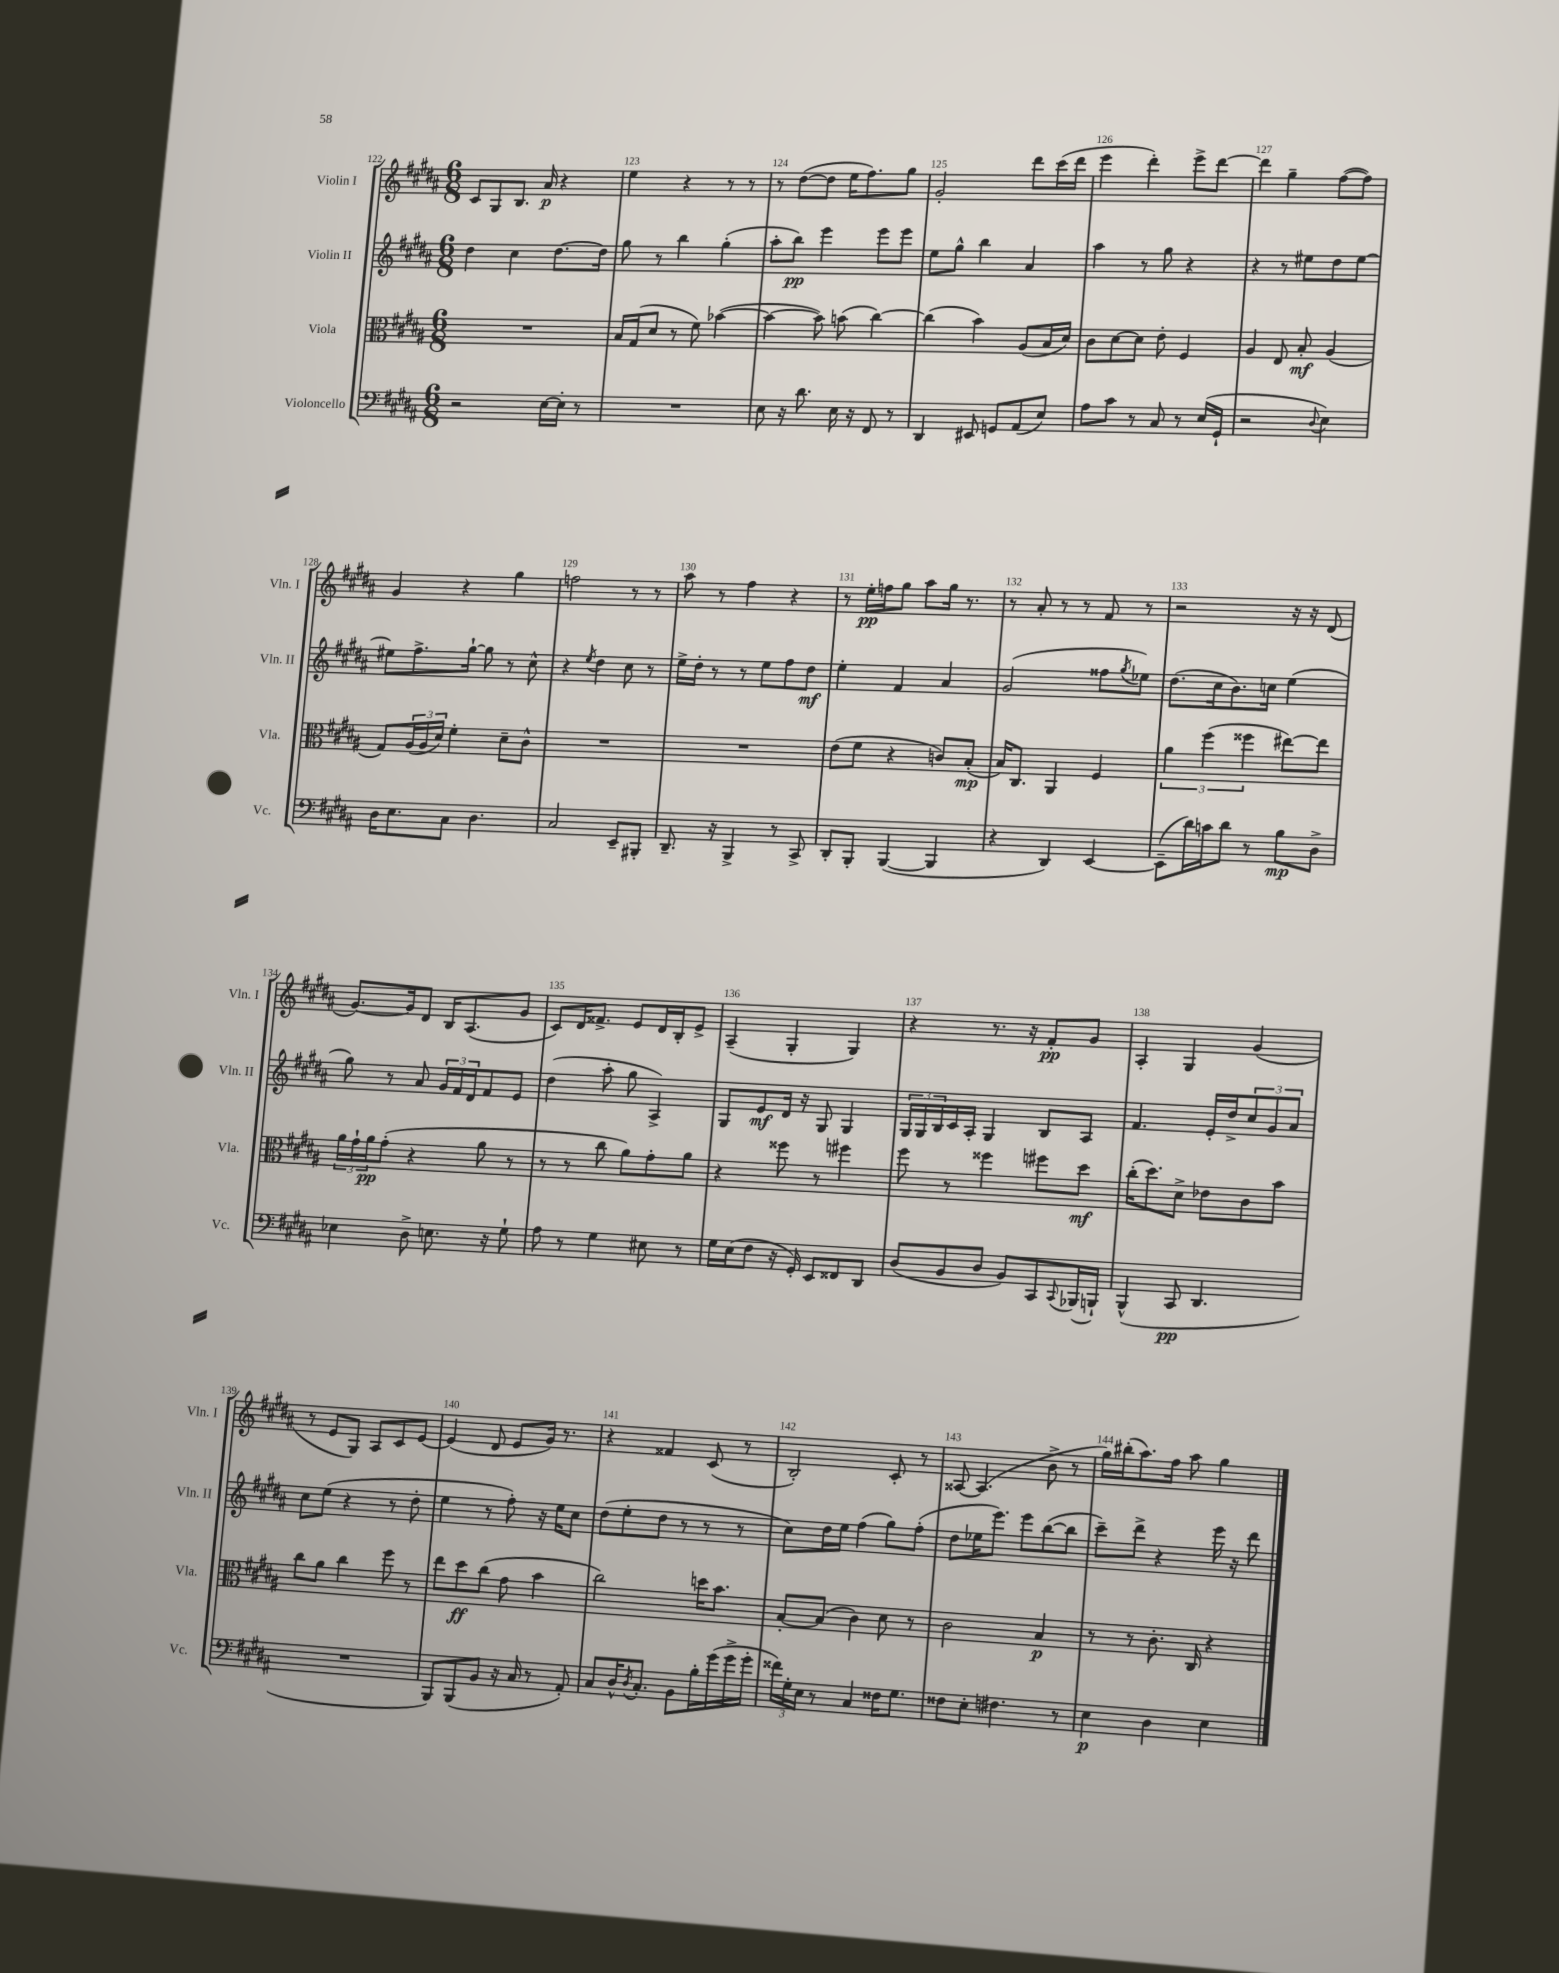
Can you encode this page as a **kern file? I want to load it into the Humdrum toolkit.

**kern	**dynam	**kern	**dynam	**kern	**dynam	**kern	**dynam
*part4	*part4	*part3	*part3	*part2	*part2	*part1	*part1
*staff4	*staff4	*staff3	*staff3	*staff2	*staff2	*staff1	*staff1
*I"Violoncello	*	*I"Viola	*	*I"Violin II	*	*I"Violin I	*
*I'Vc.	*	*I'Vla.	*	*I'Vln. II	*	*I'Vln. I	*
*clefF4	*	*clefC3	*	*clefG2	*	*clefG2	*
*k[f#c#g#d#a#]	*	*k[f#c#g#d#a#]	*	*k[f#c#g#d#a#]	*	*k[f#c#g#d#a#]	*
*M6/8	*	*M6/8	*	*M6/8	*	*M6/8	*
=122	=122	=122	=122	=122	=122	=122	=122
2r	.	2.r	.	4dd#\	.	8c#/L	.
.	.	.	.	.	.	8G#/	.
.	.	.	.	4cc#\	.	8.B/J	.
.	.	.	.	.	.	16a#/	p
[16E\LL	.	.	.	[8.dd#\L	.	4r	.
16E'\JJ]	.	.	.	.	.	.	.
8r	.	.	.	.	.	.	.
.	.	.	.	16dd#\Jk]	.	.	.
=123	=123	=123	=123	=123	=123	=123	=123
2.r	.	16B/LL	.	8gg#\	.	4ee\	.
.	.	(16G#/J	.	.	.	.	.
.	.	8d#/J	.	8r	.	.	.
.	.	8r	.	4bb\	.	4r	.
.	.	8f#\)	.	.	.	.	.
.	.	([4b-X\	.	(4gg#'\	.	8r	.
.	.	.	.	.	.	8r	.
=124	=124	=124	=124	=124	=124	=124	=124
8E\	.	4b-\_	.	8aa#'\L	.	8r	.
16r	.	.	.	8bb\J)	pp	([8dd#\L	.
8.d#\	.	.	.	.	.	.	.
.	.	8b-\])	.	4eee\	.	8dd#\J]	.
16E\	.	(8bn\	.	.	.	16ee\KL	.
16r	.	.	.	.	.	8.ff#\)	.
8FF#/	.	[4cc#\)	.	8eee\L	.	.	.
8r	.	.	.	8eee\J	.	8gg#\J	.
=125	=125	=125	=125	=125	=125	=125	=125
4DD#/	.	(4cc#\]	.	8ee\L	.	2g#'/	.
.	.	.	.	8gg#^^\J	.	.	.
8EE#X/	.	4b\)	.	4bb\	.	.	.
8GGn/L	.	.	.	.	.	.	.
(8AA#/	.	(8A#/L	.	4a#/	.	8ddd#\L	.
8E/J)	.	16B/L	.	.	.	(16ccc#\L	.
.	.	16d#/JJ)	.	.	.	16ddd#\JJ	.
=126	=126	=126	=126	=126	=126	=126	=126
8A#\L	.	8c#\L	.	4aa#\	.	4eee\	.
8c#\J	.	[8d#\	.	.	.	.	.
8r	.	8d#\J]	.	8r	.	4ddd#'\)	.
8C#/	.	8e'\	.	8gg#\	.	.	.
8r	.	4F#/	.	4r	.	8eee^\L	.
(16E/LL	.	.	.	.	.	[8ddd#\J	.
16GG#`/JJ	.	.	.	.	.	.	.
=127	=127	=127	=127	=127	=127	=127	=127
2r	.	4A#/	.	4r	.	4ddd#\]	.
.	.	8E/	.	8r	.	4gg#~\	.
.	.	8B'/	mf	8ee#X\L	.	.	.
8qqD#/	.	.	.	.	.	.	.
4E\)	.	(4A#/	.	8dd#\	.	([8ff#\L	.
.	.	.	.	[8ee#\J	.	8ff#\J])	.
!!LO:LB:g=z
=128	=128	=128	=128	=128	=128	=128	=128
16D#\KL	.	8G#/L)	.	8ee#X\L]	.	4g#/	.
8.E\	.	.	.	.	.	.	.
.	.	(24A#/L	.	8.ff#^\	.	.	.
.	.	24A#/	.	.	.	.	.
.	.	24d#/JJ)	.	.	.	.	.
8C#\J	.	4f#'\	.	.	.	4r	.
.	.	.	.	[16gg#`\Jk	.	.	.
4.D#\	.	.	.	8gg#\]	.	.	.
.	.	8d#~\L	.	8r	.	4gg#\	.
.	.	8c#^^\J	.	8cc#^^\	.	.	.
=129	=129	=129	=129	=129	=129	=129	=129
2C#/	.	2.r	.	4r	.	2ffn\	.
.	.	.	.	8qee/	.	.	.
.	.	.	.	4dd#\	.	.	.
8EE~/L	.	.	.	8cc#\	.	8r	.
8BBB#X'/J	.	.	.	8r	.	8r	.
=130	=130	=130	=130	=130	=130	=130	=130
8.DD#~/	.	2.r	.	16ee^\LL	.	8aa#\	.
.	.	.	.	16dd#'\JJ	.	.	.
.	.	.	.	8r	.	8r	.
16r	.	.	.	.	.	.	.
4BBB^/	.	.	.	8r	.	4ff#\	.
.	.	.	.	8ee\L	.	.	.
8r	.	.	.	8ff#\	.	4r	.
8CC#^/	.	.	.	8dd#\J	mf	.	.
=131	=131	=131	=131	=131	=131	=131	=131
8DD#'/L	.	(8e\L	.	4ee'\	.	8r	.
8BBB'/J	.	8f#\J	.	.	.	16ee'\LL	pp
.	.	.	.	.	.	16ffn\J	.
([4BBB/	.	4r	.	4f#/	.	8gg#\J	.
.	.	.	.	.	.	8aa#\L	.
4BBB/]	.	8cn/L)	.	4a#/	.	16gg#\Jk	.
.	.	.	.	.	.	8.r	.
.	.	(8B'/J	mp	.	.	.	.
=132	=132	=132	=132	=132	=132	=132	=132
4r	.	16B/KL)	.	(2g#/	.	8r	.
.	.	8.C#/J	.	.	.	.	.
.	.	.	.	.	.	8a#'/	.
4DD#/)	.	4AA#/	.	.	.	8r	.
.	.	.	.	.	.	8r	.
[4EE/	.	4F#/	.	8ff##X\L	.	8f#/	.
.	.	.	.	8qgg#/	.	.	.
.	.	.	.	8ee-X\J)	.	8r	.
=133	=133	=133	=133	=133	=133	=133	=133
(8EE~\L]	.	6a#\	.	(8.dd#\L	.	2r	.
16d#\L)	.	.	.	.	.	.	.
.	.	(6ff#\	.	.	.	.	.
16cn\J	.	.	.	16cc#\k	.	.	.
8d#\J	.	.	.	8.b\)	.	.	.
.	.	6ff##X\	.	.	.	.	.
8r	.	.	.	.	.	.	.
.	.	.	.	16ccn\Jk	.	.	.
8B\L	mp	[8ee#X\L)	.	(4ee\	.	16r	.
.	.	.	.	.	.	16r	.
8D#^\J	.	8ee#\J]	.	.	.	(8d#/	.
!!LO:LB:g=z
=134	=134	=134	=134	=134	=134	=134	=134
4E-X\	.	24a#\LL	.	8gg#\)	.	[8.g#/L)	.
.	.	24g#`\	.	.	.	.	.
.	.	24a#\J	pp	.	.	.	.
.	.	(8g#'\J	.	8r	.	.	.
.	.	.	.	.	.	16g#/k]	.
8D#^\	.	4r	.	8a#/	.	8d#/J	.
8.En\	.	.	.	24g#/LL	.	16B/KL	.
.	.	.	.	24f#/	.	.	.
.	.	.	.	.	.	(8.A#/	.
.	.	.	.	24d#/J	.	.	.
.	.	8a#\	.	8f#/	.	.	.
16r	.	.	.	.	.	.	.
8G#`\	.	8r	.	8e/J	.	8g#/J	.
=135	=135	=135	=135	=135	=135	=135	=135
8A#\	.	8r	.	(4dd#\	.	8c#/L)	.
8r	.	8r	.	.	.	16d#/K	.
.	.	.	.	.	.	8.f##X^/J	.
4G#\	.	8cc#\	.	8aa#'\	.	.	.
.	.	8a#\L)	.	8gg#\	.	8e/L	.
8E#X\	.	8g#'\	.	4A#^/)	.	16d#/L	.
.	.	.	.	.	.	16B'/J	.
8r	.	8a#\J	.	.	.	8e^/J	.
=136	=136	=136	=136	=136	=136	=136	=136
16G#\LL	.	4r	.	8G#/L	.	(4A#~/	.
(16E\J	.	.	.	.	.	.	.
8F#\J	.	.	.	8e/	mf	.	.
16r	.	8ff##X\	.	16d#/Jk	.	4G#'/	.
16GG#'/)	.	.	.	16r	.	.	.
8EE/L	.	8r	.	8G#/	.	.	.
8FF##X/	.	4ff#X\	.	4G#/	.	4G#/)	.
8DD#/J	.	.	.	.	.	.	.
=137	=137	=137	=137	=137	=137	=137	=137
(8D#/L	.	8ff#\	.	24G#/LL	.	4r	.
.	.	.	.	24G#/	.	.	.
.	.	.	.	24B/	.	.	.
8BB/	.	8r	.	16c#/	.	.	.
.	.	.	.	16A#'/JJ	.	.	.
8D#/J	.	4ff##X\	.	4G#/	.	8.r	.
8BB/L)	.	.	.	.	.	.	.
.	.	.	.	.	.	16r	.
8CC#/	.	8ff#X\L	.	8B/L	.	8f#'/L	pp
8qqCC#/	.	.	.	.	.	.	.
(16BBB-X/L	.	8dd#\J	mf	8A#/J	.	8g#/J	.
16BBBn`/JJ)	.	.	.	.	.	.	.
=138	=138	=138	=138	=138	=138	=138	=138
(4BBB^^/	.	(16cc#'\KL	.	4.f#/	.	4A#'/	.
.	.	8.dd#\)	.	.	.	.	.
8CC#/	pp	8d#^\J	.	.	.	4G#/	.
4.DD#/	.	8e-X\L	.	16e'/LL	.	.	.
.	.	.	.	16dd#^/J	.	.	.
.	.	8c#\	.	12cc#/	.	(4g#/	.
.	.	.	.	12g#/	.	.	.
.	.	8b\J	.	.	.	.	.
.	.	.	.	12a#/J	.	.	.
!!LO:LB:g=z
=139	=139	=139	=139	=139	=139	=139	=139
2.r	.	8cc#\L	.	8cc#\L	.	8r	.
.	.	8a#\J	.	(8ee\J	.	8e/L	.
.	.	4cc#\	.	4r	.	8G#/J)	.
.	.	.	.	.	.	8A#/L	.
.	.	8ff#\	.	8r	.	8c#/	.
.	.	8r	.	8dd#'\	.	[8e/J	.
=140	=140	=140	=140	=140	=140	=140	=140
8BBB/L)	.	8ee\L	.	4ee\	.	(4e/]	.
(8BBB/	.	8dd#\	ff	.	.	.	.
8BB/J	.	(8cc#\J	.	8r	.	8d#/	.
16r	.	8g#\	.	8ff#'\)	.	8e/L	.
16C#/	.	.	.	.	.	.	.
8r	.	4b\	.	16r	.	16g#/Jk)	.
.	.	.	.	16ee\KL	.	8.r	.
8AA#'/)	.	.	.	8cc#\J	.	.	.
=141	=141	=141	=141	=141	=141	=141	=141
8C#/L	.	2cc#\)	.	(8dd#\L	.	4r	.
16D#^^/K	.	.	.	8ee'\	.	.	.
8qD#/	.	.	.	.	.	.	.
8.C#'/J	.	.	.	.	.	.	.
.	.	.	.	8dd#\J	.	4f##X/	.
8BB\L	.	.	.	8r	.	.	.
16B'\L	.	16ddn\KL	.	8r	.	(8c#/	.
(16g#\	.	8.b\J	.	.	.	.	.
16g#^\	.	.	.	8r	.	8r	.
16g#'\JJ	.	.	.	.	.	.	.
=142	=142	=142	=142	=142	=142	=142	=142
24f##X\LL)	.	[8B'/L	.	8cc#\L)	.	2B'/)	.
24G#'\	.	.	.	.	.	.	.
24E\JJ	.	.	.	.	.	.	.
8r	.	(8B/J]	.	16dd#\L	.	.	.
.	.	.	.	16ee\JJ	.	.	.
4C#/	.	4c#\)	.	(4ff#\	.	.	.
16F##X\KL	.	8d#\	.	8gg#\L)	.	8c#'/	.
8.G#\J	.	.	.	.	.	.	.
.	.	8r	.	(8ff#'\J	.	8r	.
=143	=143	=143	=143	=143	=143	=143	=143
8F##X\L	.	2c#\	.	8dd#\L	.	[8A##X/	.
8E'\J	.	.	.	16ee-X\K	.	(4.A##/]	.
.	.	.	.	8.eee\J)	.	.	.
4.F#X\	.	.	.	.	.	.	.
.	.	.	.	8eee\L	.	.	.
.	.	4B/	p	([8bb\	.	8b^\	.
8r	.	.	.	8bb\J]	.	8r	.
=144	=144	=144	=144	=144	=144	=144	=144
4E\	p	8r	.	8ccc#~\L)	.	16gg#\LL)	.
.	.	.	.	.	.	(16bb#X'\J	.
.	.	8r	.	8ddd#^\J	.	8.aa#\)	.
4D#\	.	8.c#'\	.	4r	.	.	.
.	.	.	.	.	.	16ff#\Jk	.
.	.	.	.	.	.	8aa#\	.
.	.	16C#/	.	.	.	.	.
4E\	.	4r	.	16eee\	.	4gg#\	.
.	.	.	.	16r	.	.	.
.	.	.	.	8ddd#\	.	.	.
==	==	==	==	==	==	==	==
*-	*-	*-	*-	*-	*-	*-	*-
